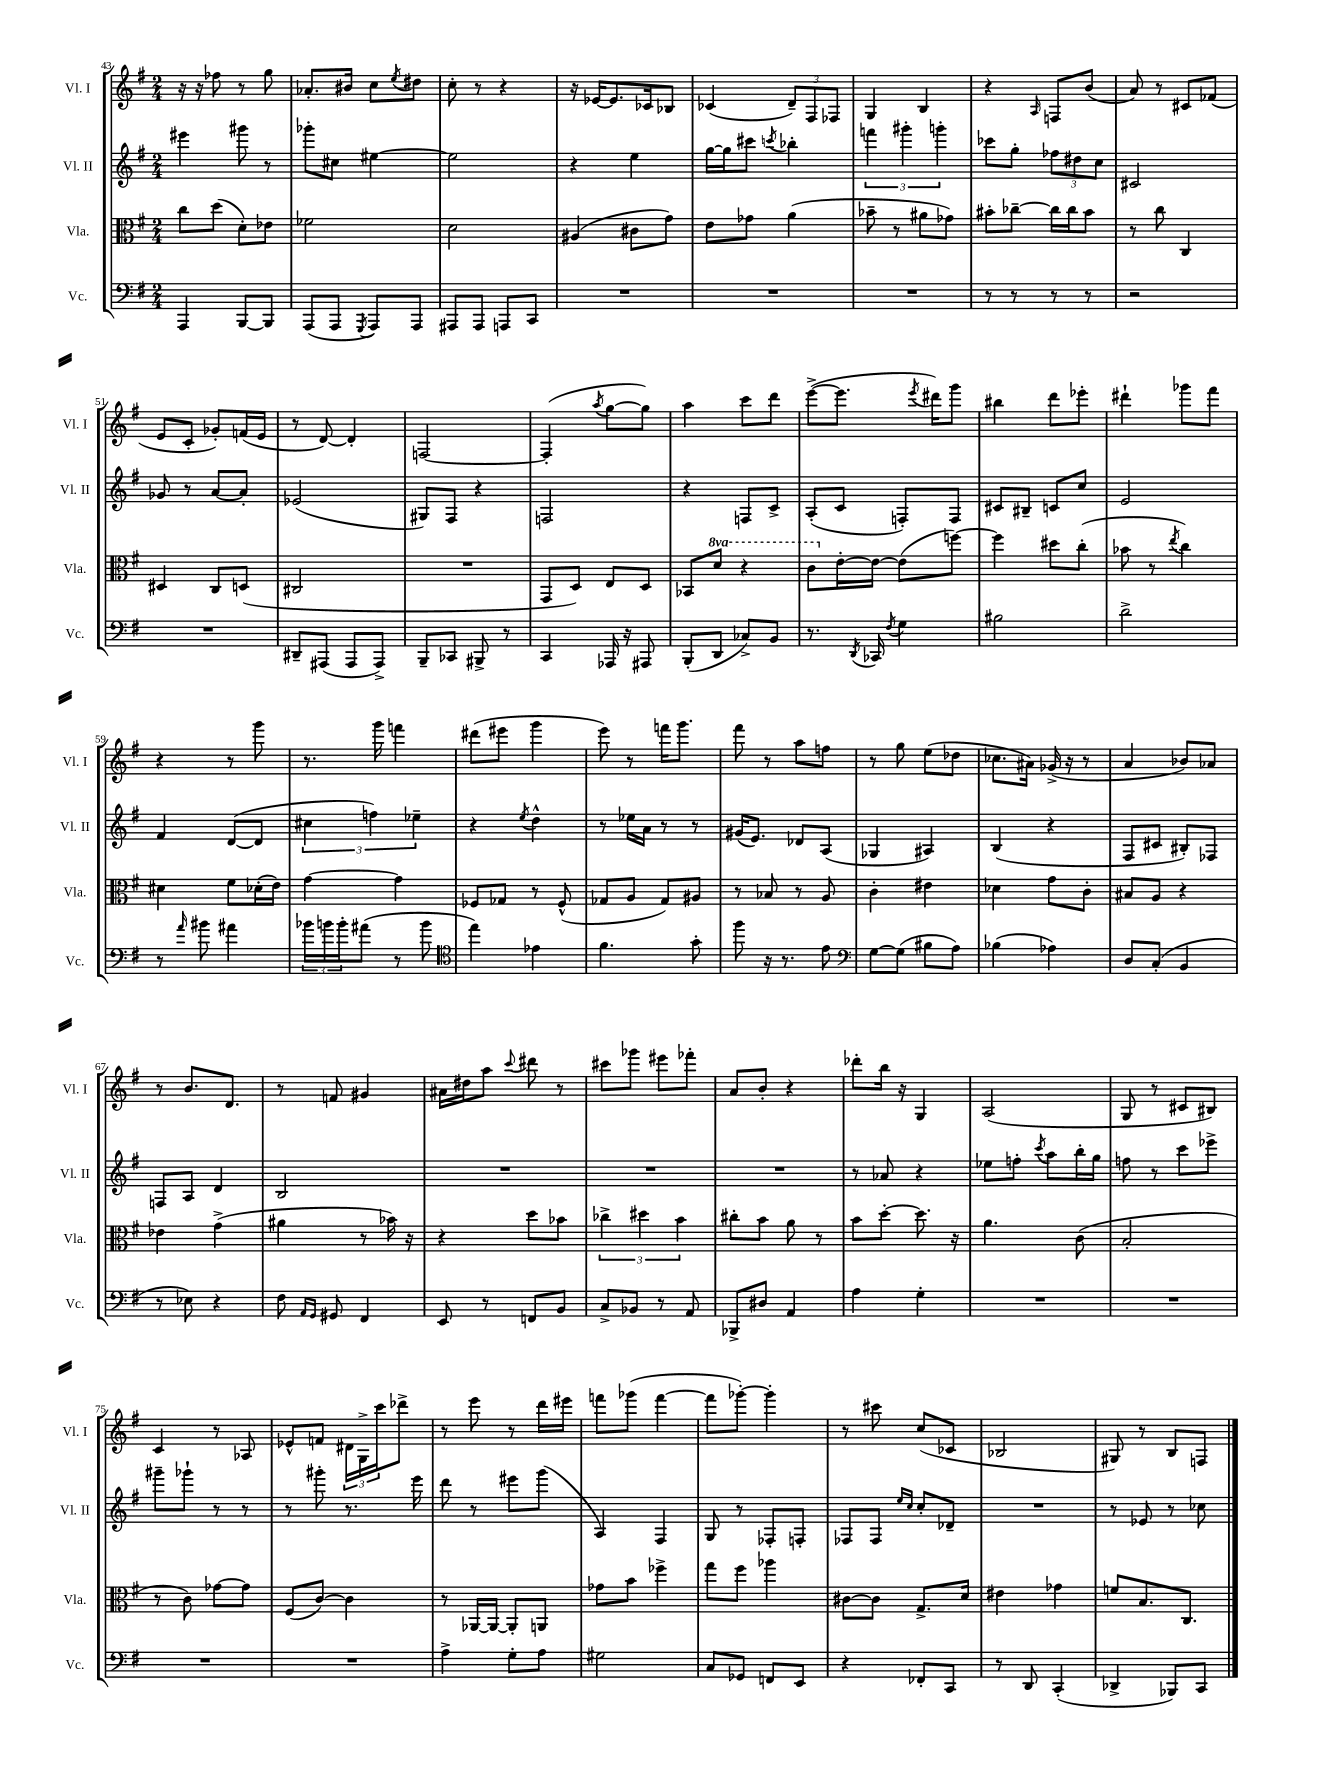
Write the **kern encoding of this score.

**kern	**kern	**kern	**kern
*staff4	*staff3	*staff2	*staff1
*clefF4	*clefC3	*clefG2	*clefG2
*k[f#]	*k[f#]	*k[f#]	*k[f#]
*M2/4	*M2/4	*M2/4	*M2/4
4AAA/	8cc\L	4eee#\	16r
.	.	.	16r
.	(8dd\J	.	8ff-\
[8BBB/L	8d'\L)	8ggg#\	8r
8BBB/]J	8e-\J	8r	8gg\
=	=	=	=
(8AAA/L	2f-\	8ggg-'\L	8.a-'/L
8AAA/J	.	8cc#\J	.
.	.	.	16b#/Jk
8qGGG/	.	.	.
8AAA/L)	.	[4ee#\	8cc\L
.	.	.	8qee/
8AAA/J	.	.	8dd#\J
=	=	=	=
8AAA#/L	2d\	2ee#\]	8cc'\
8AAA#/J	.	.	8r
8AAA/L	.	.	4r
8CC/J	.	.	.
=	=	=	=
2r	(4A#/	4r	16r
.	.	.	[16e-/LK
.	.	.	8.e-/]
.	8c#\L	4ee\	.
.	.	.	16c-/k
.	8g\J)	.	8B-/J
=	=	=	=
2r	8e\L	[16gg\LL	(4c-/
.	.	16gg\]J	.
.	8g-\J	8ccc#\J	.
.	.	8qccc/	.
.	(4a\	4bb-'\	12d~/L)
.	.	.	12F#/
.	.	.	12F-/J
=	=	=	=
2r	8b-~\	6fff\	4G/
.	8r	.	.
.	.	6ggg#'\	.
.	8a#\L	.	4B/
.	.	6ggg'\	.
.	8g-\J)	.	.
=	=	=	=
8r	8b#'\L	8ccc-\L	4r
8r	[8cc-~\J	8gg'\J	.
.	.	.	16qqA/
8r	16cc-\]LL	12ff-\L	8F/L
.	16cc-\J	.	.
.	.	12dd#\	.
8r	8b#\J	.	(8b/J
.	.	12cc\J	.
=	=	=	=
2r	8r	2c#/	8a/)
.	8cc\	.	8r
.	4C/	.	8c#/L
.	.	.	(8f-/J
=	=	=	=
2r	4D#/	8g-/	8e/L
.	.	8r	8c'/J
.	8C/L	[8a/L	8g-'/L)
.	(8D/J	8a'/]J	(16f/L
.	.	.	16e/JJ
=	=	=	=
8DD#~/L	2C#/	(2e-/	8r
(8AAA#/J	.	.	[8d/)
8AAA#/L	.	.	4d'/]
8AAA#^/J)	.	.	.
=	=	=	=
8BBB~/L	2r	8G#/L)	[2F/
8CC-/J	.	8F#/J	.
8BBB#^/	.	4r	.
8r	.	.	.
=	=	=	=
4CC/	8GG/L	2F/	(4F'/]
.	8D/J)	.	.
.	.	.	8qaa/
16AAA-/	8E/L	.	[8gg\L
16r	.	.	.
8AAA#/	8D/J	.	8gg\]J)
=	=	=	=
(8BBB'/L	8BB-/L	4r	4aa\
8DD/J	8dd/J	.	.
8C-^/L)	4r	8F/L	8ccc\L
8BB/J	.	8c^/J	8ddd\J
=	=	=	=
8.r	8cc\L	(8A'/L	([8eee^\L
.	[16e'\L	8c/J	8.eee\]J
8qDD/	.	.	.
16CC-/	16e\_JJ	.	.
8qF#/	.	.	.
4G\	(8e\]L	8F'/L)	.
.	.	.	8qeee/
.	.	.	16ddd#\LK)
.	[8ff\J)	8F/J	8ggg\J
=	=	=	=
2B#\	4ff\]	8c#/L	4bb#\
.	.	8B#~/J	.
.	8dd#\L	8c/L	8ddd\L
.	(8cc'\J	8cc/J	8eee-'\J
=	=	=	=
2d^\	8b-\	2e/	4ddd#`\
.	8r	.	.
.	8qee/	.	.
.	4cc\)	.	8ggg-\L
.	.	.	8fff#\J
=	=	=	=
8r	4d#\	4f#/	4r
16qqa/	.	.	.
8b#\	.	.	.
4a#\	8f#\L	([8d/L	8r
.	(16d-'\L	8d/]J	8ggg\
.	16e\JJ)	.	.
=	=	=	=
24b-\LL	[4g\	6cc#\	8.r
24b\	.	.	.
24b'\J	.	.	.
(8a#\J	.	.	.
.	.	6ff\)	.
.	.	.	16ggg\
8r	4g\]	.	4fff\
.	.	6ee-~\	.
8b\	.	.	.
=	=	=	=
*clefC4	*	*	*
4ee\)	8F-/L	4r	(8ddd#\L
.	8G-/J	.	8eee#\J
.	.	8qee/	.
4e-\	8r	4dd^^\	4ggg\
.	(8F-^^/	.	.
=	=	=	=
4.f#\	8G-/L	8r	8eee\)
.	8A/J	16ee-\LL	8r
.	.	16a\JJ	.
.	8G-/L)	8r	16fff\LK
.	.	.	8.ggg\J
8g'\	8A#/J	8r	.
=	=	=	=
8ff#\	8r	(16g#/LK	8fff#\
.	.	8.e/J)	.
16r	8B-/	.	8r
8.r	.	.	.
.	8r	8d-/L	8aa\L
8e\	8A/	(8A/J	8ff\J
=	=	=	=
*clefF4	*	*	*
[8G\L	4c'\	4G-/	8r
(8G\]J	.	.	8gg\
8B#\L	4e#\	4A#/)	(8ee\L
8A\J)	.	.	8dd-\J
=	=	=	=
(4B-\	4d-\	(4B/	8.cc-\L
.	.	.	16a#\Jk)
4A-\)	8g\L	4r	(16g-^/
.	.	.	16r
.	8c'\J	.	8r
=	=	=	=
8D/L	8B#/L	8F#/L	4a/
(8C'/J	8A/J	8c#/J	.
4BB/	4r	8B#'/L)	8b-/L)
.	.	8F-/J	8a-/J
=	=	=	=
8r	4e-\	8F/L	8r
8E-\)	.	8A/J	8.b/L
4r	(4g^\	4d/	.
.	.	.	8.d/J
=	=	=	=
8F#\	4a#\	2B/	8r
16qqAA/LL	.	.	.
16qqGG/JJ	.	.	.
8GG#/	.	.	8f/
4FF#/	8r	.	4g#/
.	16b-\)	.	.
.	16r	.	.
=	=	=	=
8EE/	4r	2r	16a#\LL
.	.	.	16dd#\J
8r	.	.	8aa\J
.	.	.	8qqccc/
8FF/L	8dd\L	.	8ddd#\
8BB/J	8b-\J	.	8r
=	=	=	=
8C^/L	6cc-^\	2r	8ccc#\L
8BB-/J	.	.	8ggg-\J
.	6dd#\	.	.
8r	.	.	8eee#\L
.	6b\	.	.
8AA/	.	.	8fff-'\J
=	=	=	=
8BBB-^/L	8cc#'\L	2r	8a/L
8D#/J	8b\J	.	8b'/J
4AA/	8a\	.	4r
.	8r	.	.
=	=	=	=
4A\	8b\L	8r	8ddd-'\L
.	[8dd'\J	8a-/	16bb\Jk
.	.	.	16r
4G'\	8.dd\]	4r	4G/
.	16r	.	.
=	=	=	=
2r	4.a\	8ee-\L	(2A/
.	.	8ff'\J	.
.	.	8qccc/	.
.	.	8aa\L	.
.	(8c\	16bb'\L	.
.	.	16gg\JJ	.
=	=	=	=
2r	2B'/	8ff\	8G/
.	.	8r	8r
.	.	8ccc\L	8c#/L
.	.	8eee-^\J	8B#/J)
=	=	=	=
2r	8r	8ggg#~\L	4c/
.	8c\)	8ggg-`\J	.
.	[8g-\L	8r	8r
.	8g-\]J	8r	8A-/
=	=	=	=
2r	(8F#/L	8r	8e-^^/L
.	[8c/J)	8ggg#'\	8f/J
.	4c\]	8.r	24d#\LL
.	.	.	24G^\
.	.	.	24ccc\J
.	.	.	8ddd-^\J
.	.	16eee\	.
=	=	=	=
4A^\	8r	8ddd\	8r
.	[16AA-/LL	8r	8eee\
.	16AA-/_JJ	.	.
8G'\L	8AA-'/]L	8eee#\L	8r
8A\J	8AA/J	(8ggg\J	16ddd\LL
.	.	.	16eee#\JJ
=	=	=	=
2G#\	8g-\L	4A/)	8fff\L
.	8b\J	.	(8ggg-\J
.	4ff-^\	4F#/	[4fff\
=	=	=	=
8C/L	8gg\L	8G/	8fff\]L
8GG-/J	8ff#\J	8r	[8ggg-'\J)
8FF/L	4aa-\	8F-'/L	4ggg-'\]
8EE/J	.	8F'/J	.
=	=	=	=
4r	[8c#\L	8F-/L	8r
.	8c#\]J	8F-/J	8ccc#\
.	.	16qqee/LL	.
.	.	16qqcc/JJ	.
8FF-'/L	8.G^/L	8cc'/L	(8cc/L
8CC/J	.	8d-~/J	8c-/J
.	16d/Jk	.	.
=	=	=	=
8r	4e#\	2r	2B-/
8DD/	.	.	.
(4CC'/	4g-\	.	.
=	=	=	=
4DD-^/	8f/L	8r	8G#/)
.	8.B/	8e-/	8r
8BBB-/L)	.	8r	8B/L
.	8.C/J	.	.
8CC/J	.	8cc-\	8F/J
==	==	==	==
*-	*-	*-	*-
